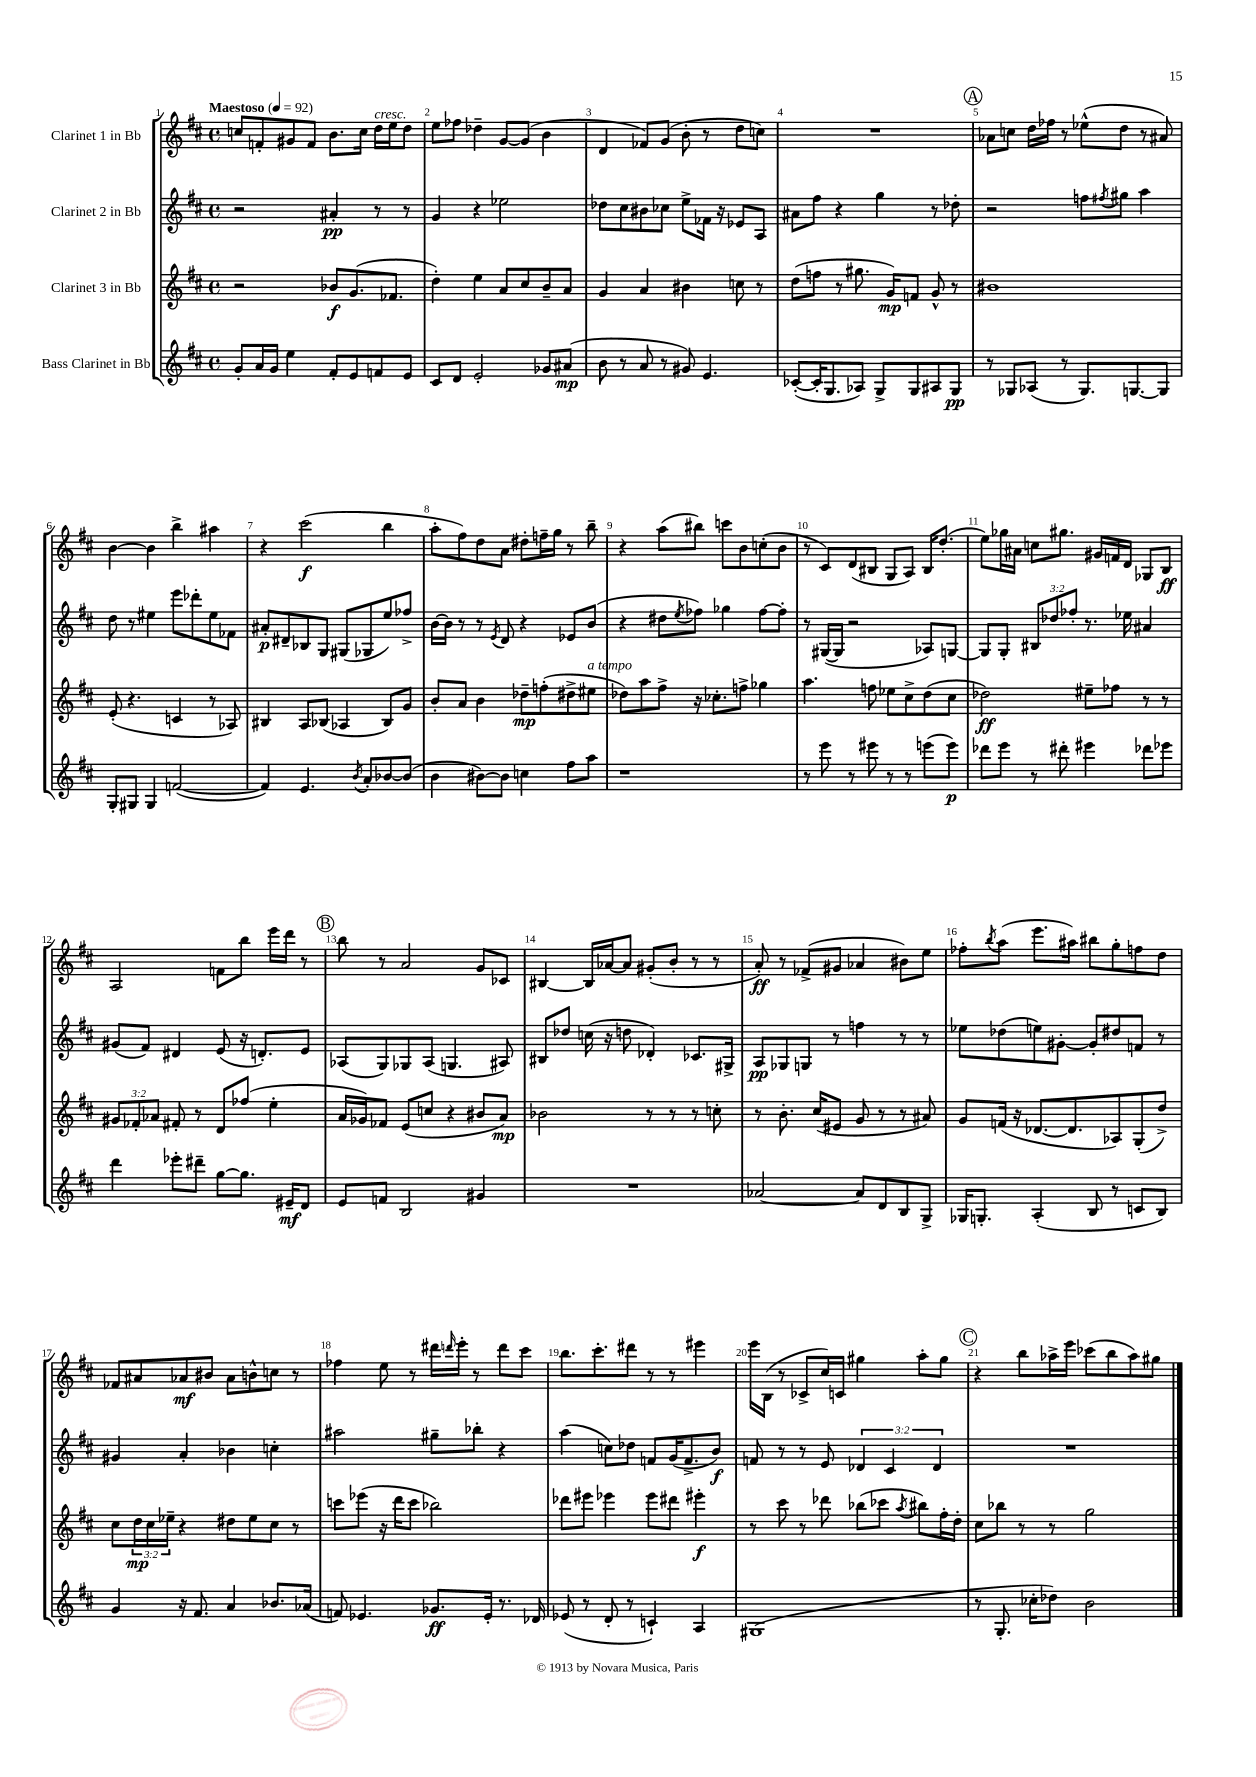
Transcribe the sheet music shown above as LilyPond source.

<<
\new StaffGroup <<
\new Staff = "s0" \with { instrumentName = "Clarinet 1 in Bb" } {
    \clef treble \key d \major \defaultTimeSignature \time 4/4 \tempo "Maestoso" 4 = 92
    c''8 f'8-. gis'8 f'8 b'8. c''16 d''16^\markup { \italic "cresc." } e''16 d''8 |
    e''8 fes''8 des''4-- g'8~ g'8( b'4 |
    d'4 fes'8) g'8( b'8-. r8 d''8 c''8) |
    R1 |
    \mark \markup { \circle "A" } aes'8 c''8 d''16 fes''16 r8 ees''8-^( d''8 r8 ais'8) |
    b'4~ b'4 b''4-> ais''4 |
    r4 cis'''2\f( b''4 |
    a''8-. fis''8) d''8 a'8 dis''8-. f''16-- g''16 r8 b''8-- |
    r4 a''8( bis''8) c'''8 b'8 c''8-.( b'8 |
    r8 cis'8) d'8( bis8 g8 a8) bis16 d''8.-.( |
    e''8) ges''16 ais'16 c''8 gis''8. gis'16 f'16 d'16 ges8 b8\ff |
    a2 f'8 b''8 e'''16 d'''16 r8 |
    \mark \markup { \circle "B" } b''8 r8 a'2 g'8 ces'8 |
    bis4~ bis16 aes'16~ aes'8 gis'8-.( b'8-. r8 r8 |
    a'8-.\ff) r8 fes'8->( gis'8 aes'4 bis'8) e''8 |
    fes''8-. \acciaccatura { b''8 } a''8( e'''8. ais''16) bis''8 g''8-. f''8 d''8 |
    fes'8 ais'8 aes'8\mf bis'8 aes'8 b'8-^ c''8 r8 |
    fes''4 e''8 r8 dis'''16 \grace { d'''16 } e'''16-. r8 d'''8 cis'''8 |
    b''8. cis'''8.-. dis'''8 r8 r8 eis'''4 |
    e'''16 b16( r8 ces'8-> cis''16) c'16 gis''4 a''8-. gis''8 |
    \mark \markup { \circle "C" } r4 b''8 aes''16-> e'''16 ces'''8( b''8 aes''8) gis''8 \bar "|." |
}
\new Staff = "s1" \with { instrumentName = "Clarinet 2 in Bb" } {
    \clef treble \key d \major \defaultTimeSignature \time 4/4 \override Staff.TupletNumber.text = #tuplet-number::calc-fraction-text
    r2 ais'4-.\pp r8 r8 |
    g'4 r4 ees''2 |
    des''8 cis''8 bis'8 ces''8 e''8-> fes'16 r16 ees'8 a8 |
    ais'8 fis''8 r4 g''4 r8 des''8-. |
    \mark \markup { \circle "A" } r2 f''8 \acciaccatura { fis''8 } gis''8 a''4 |
    d''8 r8 eis''4 e'''8 des'''8-. eis''8 fes'8 |
    ais'8-.\p dis'8-- bes8 g8 gis8( ges8 e''8) fes''8-> |
    b'16~ b'16 r8 r8 \acciaccatura { e'8 } d'8 r4 ees'8 b'8( |
    r4 dis''8 \acciaccatura { e''8 } fes''8) ges''4 fes''8~ fes''8-. |
    r8 gis16~( gis16 r2 aes8) g8~ |
    g8 g8-. \tuplet 3/2 { bis8 des''8 fes''8-. } r8. ees''16 ais'4 |
    gis'8( fis'8) dis'4 e'8( r16 d'8.-.) e'8 |
    \mark \markup { \circle "B" } aes8( g8) ges8 aes8( g4. ais8) |
    bis8 des''8 c''16( r16 d''8 des'4-.) ces'8. gis16-> |
    a8\pp ges8 g8 r8 f''4 r8 r8 |
    ees''8 des''8( e''8) gis'8~-. gis'8-. dis''8 f'8 r8 |
    gis'4 a'4-. bes'4 c''4-. |
    ais''2 gis''8-- bes''8-. r4 |
    a''4( c''8) des''8 f'8 g'16( f'8.-> b'8\f) |
    f'8 r8 r8 e'8 \tuplet 3/2 { des'4 cis'4 des'4 } |
    \mark \markup { \circle "C" } R1 \bar "|." |
}
\new Staff = "s2" \with { instrumentName = "Clarinet 3 in Bb" } {
    \clef treble \key d \major \defaultTimeSignature \time 4/4 \override Staff.TupletNumber.text = #tuplet-number::calc-fraction-text
    r2 bes'8\f g'8.( fes'8. |
    d''4-.) e''4 a'8 cis''8 b'8-- a'8 |
    g'4 a'4 bis'4 c''8 r8 |
    d''8( f''8 r8 gis''8. g'16\mp) f'8 g'8-^ r8 |
    \mark \markup { \circle "A" } bis'1 |
    e'8-.( r4. c'4 r8 aes8) |
    bis4 a8 bes8( aes4 bes8) g'8 |
    b'8-. a'8 b'4 des''8--\mp f''8-.( dis''8-> eis''8^\markup { \italic "a tempo" } |
    des''8) a''8 fis''8-> r16 ces''8.-. f''8-> ges''4 |
    a''4. f''8 ees''8 cis''8-> d''8( cis''8 |
    des''2\ff) eis''8-- fes''8 r8 r8 |
    \tuplet 3/2 { gis'8 fes'8-. aes'8 } fis'8-. r8 d'8 fes''8( e''4-. |
    \mark \markup { \circle "B" } a'16 ges'16) fes'8 e'8( c''8 r4 bis'8 a'8\mp) |
    bes'2 r8 r8 r8 c''8-. |
    r8 b'8.-. cis''16( eis'8 g'8 r8 r8 ais'8) |
    g'8 f'16( r16 des'8.~ des'8. aes8) g8-.( d''8->) |
    cis''8 \tuplet 3/2 { d''16\mp cis''16 ees''16-- } r4 dis''8 ees''8 cis''8 r8 |
    c'''8 ees'''8( r16 d'''16 c'''8 bes''2) |
    des'''8 eis'''8 ees'''4 ees'''8 dis'''8 eis'''4-.\f |
    r8 cis'''8 r8 des'''8 bes''8( ces'''8 \acciaccatura { a''8 } bis''8) fis''16-. d''16-. |
    \mark \markup { \circle "C" } cis''8 bes''8 r8 r8 g''2 \bar "|." |
}
\new Staff = "s3" \with { instrumentName = "Bass Clarinet in Bb" } {
    \clef treble \key d \major \defaultTimeSignature \time 4/4
    g'8-. a'16 g'16 e''4 fis'8-. e'8 f'8 e'8 |
    cis'8 d'8 e'2-. ges'8 ais'8\mp( |
    b'8 r8 a'8 r8 gis'8) e'4. |
    ces'8~-.( ces'16-. g8. aes8) g8-> g8 ais8 g8\pp |
    \mark \markup { \circle "A" } r8 ges8 aes8( r8 ges8.) g8.~ g8 |
    g8-. gis8 gis4 f'2~( |
    f'4) e'4. \acciaccatura { b'8 } a'8-. bes'8~ bes'8( |
    b'4 bis'8~) bis'8 c''4 fis''8 a''8 |
    r1 |
    r8 e'''8 r8 eis'''8 r8 r8 e'''8( e'''8\p) |
    des'''8 e'''8 r8 dis'''8-. eis'''4 des'''8 ees'''8 |
    d'''4 ees'''8-. dis'''8-- g''8~ g''8. eis'16--\mf d'8 |
    \mark \markup { \circle "B" } e'8 f'8 b2 gis'4 |
    R1 |
    aes'2~ aes'8 d'8 b8 g8-> |
    ges16 g8.-. a4-.( b8 r8 c'8 b8) |
    g'4 r16 fis'8. a'4 bes'8. aes'16( |
    f'8) ees'4. ges'8.\ff ees'16-. r8. des'16 |
    ees'8( r8 d'8-. r8 c'4-!) a4 |
    gis1( |
    \mark \markup { \circle "C" } r8 g8.-. ces''16-. des''8) b'2 \bar "|." |
}
>>
>>
\layout { \context { \Score \override BarNumber.break-visibility = ##(#f #t #t) barNumberVisibility = #all-bar-numbers-visible } }
